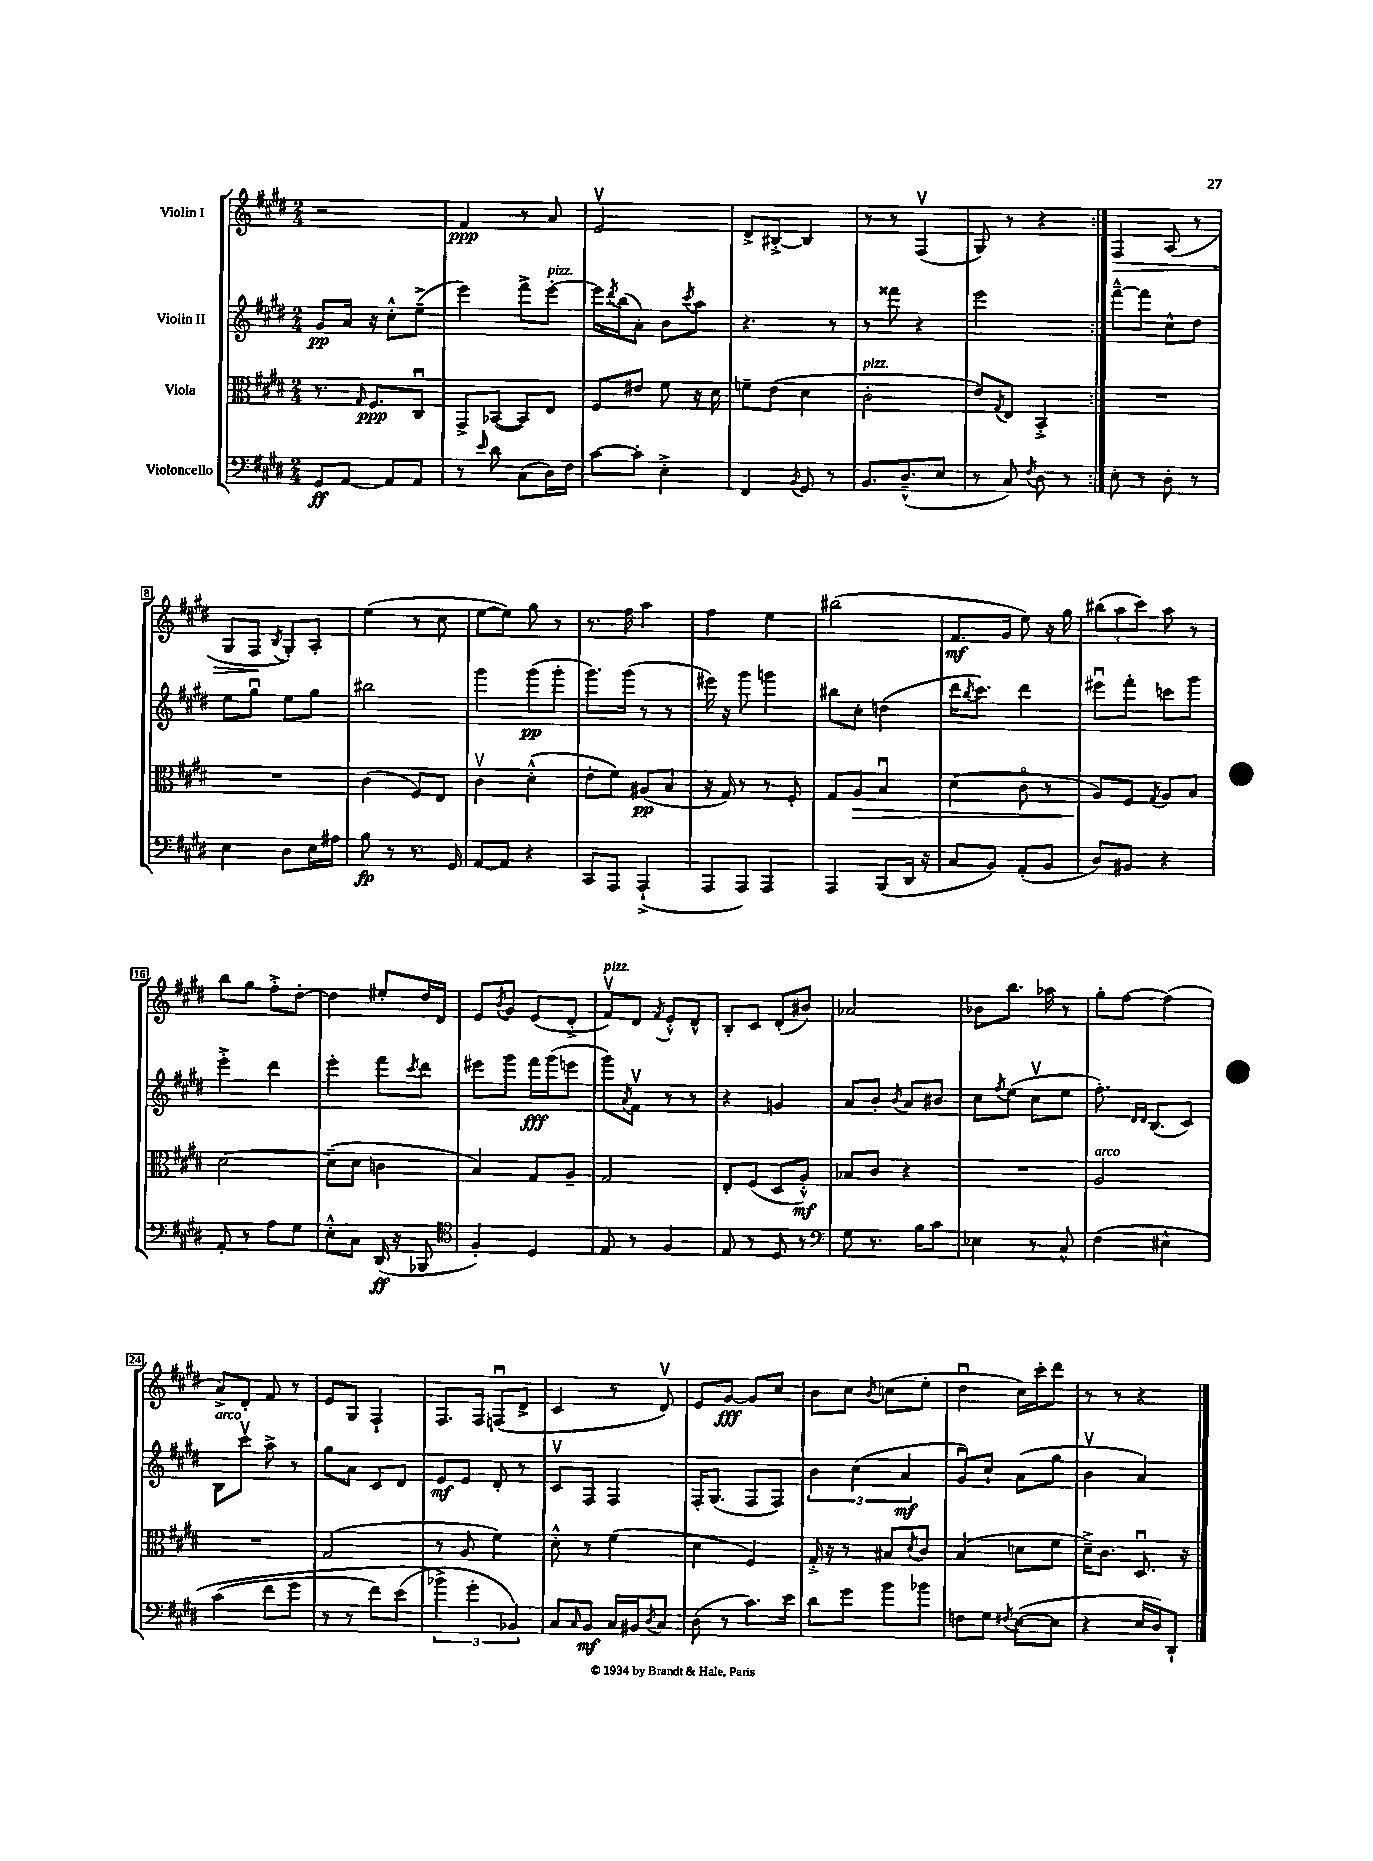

**kern	**dynam	**kern	**dynam	**kern	**dynam	**kern	**dynam
*part4	*part4	*part3	*part3	*part2	*part2	*part1	*part1
*staff4	*staff4	*staff3	*staff3	*staff2	*staff2	*staff1	*staff1
*I"Violoncello	*	*I"Viola	*	*I"Violin II	*	*I"Violin I	*
*clefF4	*	*clefC3	*	*clefG2	*	*clefG2	*
*k[f#c#g#d#]	*	*k[f#c#g#d#]	*	*k[f#c#g#d#]	*	*k[f#c#g#d#]	*
*M2/4	*	*M2/4	*	*M2/4	*	*M2/4	*
=1	=1	=1	=1	=1	=1	=1	=1
8GG#/L	ff	8.r	.	8g#/L	pp	2r	.
[8AA/J	.	.	.	16a/Jk	.	.	.
.	.	16qqG#/	.	.	.	.	.
.	.	8.F#/L	ppp	16r	.	.	.
8AA/L]	.	.	.	8cc#'^^\L	.	.	.
8AA/J	.	8C#u/J	.	(8ee~^\J	.	.	.
=2	=2	=2	=2	=2	=2	=2	=2
8r	.	8GG#^/L	.	4eee\)	.	4f#/	ppp
16qqe/	.	.	.	.	.	.	.
8d#\	.	([8BB-X/J	.	.	.	.	.
(8C#\L	.	8BB-/L])	.	8fff#^\L	.	8r	.
!	!	!	!	!LO:TX:a:i:t=pizz.	!	!	!
16D#\L)	.	8E/J	.	[8eee'\J	.	8a/	.
16F#\JJ	.	.	.	.	.	.	.
=3	=3	=3	=3	=3	=3	=3	=3
[8c#\L	.	8F#/L	.	16eee\LL]	.	2ev/	.
.	.	.	.	8qddd#/	.	.	.
.	.	.	.	(16bb\J	.	.	.
8c#'\J]	.	8e#X/J	.	8a'\J)	.	.	.
4E'^\	.	8f#\	.	8b\L	.	.	.
.	.	.	.	8qccc#/	.	.	.
.	.	16r	.	8aa\J	.	.	.
.	.	16d#\	.	.	.	.	.
=4	=4	=4	=4	=4	=4	=4	=4
4FF#/	.	8fn~\L	.	4.r	.	8d#^/L	.
.	.	(8e\J	.	.	.	[8B#X'^/J	.
8qBB/	.	.	.	.	.	.	.
8GG#/	.	4d#\	.	.	.	4B#/]	.
8r	.	.	.	8r	.	.	.
=5	=5	=5	=5	=5	=5	=5	=5
!	!	!LO:TX:a:i:t=pizz.	!	!	!	!	!
8.BB/L	.	2c#'\	.	8r	.	8r	.
.	.	.	.	8fff##X\	.	8r	.
(8.D#~^^/	.	.	.	.	.	.	.
.	.	.	.	4r	.	(4F#v/	.
8E/J	.	.	.	.	.	.	.
=6	=6	=6	=6	=6	=6	=6	=6
8r	.	8e/L)	.	2eee\	.	8G#/)	.
.	.	8qG#/	.	.	.	.	.
8C#/)	.	8E/J	.	.	.	8r	.
8qF#/	.	.	.	.	.	.	.
8D#\	.	4BB'^/	.	.	.	4r	.
8r	.	.	.	.	.	.	.
=7:|!	=7:|!	=7:|!	=7:|!	=7:|!	=7:|!	=7:|!	=7:|!
!	!	!	!	!	!	!	!LO:HP:b
8E'\	.	2r	.	[8fff#~^^\L	.	4F#/	>
8r	.	.	.	8fff#\J]	.	.	.
8D#'\	.	.	.	8cc#^^\L	.	(8A/	.
8r	.	.	.	8dd#\J	.	8r	.
!!LO:LB:g=z
=8	=8	=8	=8	=8	=8	=8	=8
4E\	.	2r	.	8ee\L	.	8G#/L	.
.	.	.	.	8gg#u\J	.	8F#/J	.
.	.	.	.	.	.	8qB/	.
8D#\L	.	.	.	8ee\L	.	8G#'/L)	]
16E\L	.	.	.	8gg#\J	.	8A'/J	.
16A#X\JJ	.	.	.	.	.	.	.
=9	=9	=9	=9	=9	=9	=9	=9
8B\	fp	(4c#\	.	2bb#X\	.	(4ee\	.
8r	.	.	.	.	.	.	.
8.r	.	8F#/L)	.	.	.	8r	.
.	.	8E/J	.	.	.	8cc#\	.
16GG#/	.	.	.	.	.	.	.
=10	=10	=10	=10	=10	=10	=10	=10
[8AA/L	.	4c#v\	.	4ggg#\	.	[8ee\L	.
8AA/J]	.	.	.	.	.	8ee\J])	.
4r	.	(4d#'^^\	.	(8ggg#\L	pp	8gg#\	.
.	.	.	.	8ggg#'\J	.	8r	.
=11	=11	=11	=11	=11	=11	=11	=11
8CC#/L	.	8e'\L	.	8.ggg#\L)	.	8.r	.
8AAA/J	.	8f#\J)	.	.	.	.	.
.	.	.	.	(16ggg#\Jk	.	16ff#\	.
(4AAA`^/	.	(8A#X/L	pp	8r	.	4aa\	.
.	.	8B/J	.	8r	.	.	.
=12	=12	=12	=12	=12	=12	=12	=12
8AAA/L	.	16r	.	16eee#X\)	.	4ff#\	.
.	.	16G#/)	.	16r	.	.	.
8AAA/J)	.	8r	.	8ggg#\	.	.	.
4AAA/	.	8r	.	4gggn\	.	4ee\	.
.	.	8F#'/	.	.	.	.	.
=13	=13	=13	=13	=13	=13	=13	=13
4AAA/	.	8G#/L	.	8bb#X\L	.	(2bb#X\	.
!	!	!	!LO:HP:b	!	!	!	!
.	.	8A/J	>	8cc#'\J	.	.	.
(8BBB/L	.	4Bu/	.	(4ddn\	.	.	.
16DD#/Jk	.	.	.	.	.	.	.
16r	.	.	.	.	.	.	.
=14	=14	=14	=14	=14	=14	=14	=14
8C#/L	.	(4d#\	.	16ddd#\KL	.	8.f#/L	mf
.	.	.	.	8qbb/	.	.	.
.	.	.	.	8.ccc#\J)	.	.	.
8BB/J)	.	.	.	.	.	.	.
.	.	.	.	.	.	16g#/Jk	.
(8AA'/L	.	8c#\	.	4ddd#\	.	8ee\)	.
8BB/J	.	8r	.	.	.	16r	.
.	.	.	.	.	.	16gg#\	.
=15	=15	=15	=15	=15	=15	=15	=15
8D#/L)	.	8A/L)	.	8eee#Xu\L	.	(12bb#X\L	.
.	.	.	.	.	.	12aa\	.
8BB#X/J	.	8F#/J	]	8fff#'\J	.	.	.
.	.	.	.	.	.	12ccc#\J)	.
.	.	8qG#/	.	.	.	.	.
4r	.	8A/L	.	8cccn\L	.	8aa\	.
.	.	8B/J	.	8ggg#\J	.	8r	.
!!LO:LB:g=z
=16	=16	=16	=16	=16	=16	=16	=16
8AA'/	.	[2d#\	.	4eee'^\	.	8bb\L	.
8r	.	.	.	.	.	8gg#\J	.
8A\L	.	.	.	4ddd#\	.	8ff#'^\L	.
8G#\J	.	.	.	.	.	[8dd#'\J	.
=17	=17	=17	=17	=17	=17	=17	=17
8E'^^\L	.	(8d#~\L]	.	4eee'\	.	4dd#\]	.
8C#\J	.	8d#\J	.	.	.	.	.
(16DD#/	ff	4cn\	.	8fff#\L	.	8ee#X'/L	.
16r	.	.	.	.	.	.	.
.	.	.	.	8qccc#/	.	.	.
8BBB-X/	.	.	.	8ddd#\J	.	16dd#/L	.
.	.	.	.	.	.	16d#/JJ	.
=18	=18	=18	=18	=18	=18	=18	=18
*clefC4	*	*	*	*	*	*	*
4F#'/)	.	4B/)	.	8eee#X\L	.	8e/L	.
.	.	.	.	.	.	8qb/	.
.	.	.	.	8ggg#\J	.	8g#/J	.
4D#/	.	8G#/L	.	16fff#\LL	fff	(8e/L	.
.	.	.	.	(16ggg#\J	.	.	.
.	.	8A~/J	.	8eeen\J	.	8d#'^/J	.
=19	=19	=19	=19	=19	=19	=19	=19
!	!	!	!	!	!	!LO:TX:a:i:t=pizz.	!
8E/	.	2G#/	.	8ggg#\L)	.	8f#v/L)	.
.	.	.	.	8qa/	.	.	.
8r	.	.	.	8f#v\J	.	8d#/J	.
.	.	.	.	.	.	8qf#/	.
4F#/	.	.	.	8r	.	8e'^^/L	.
.	.	.	.	8r	.	8d#^^/J	.
=20	=20	=20	=20	=20	=20	=20	=20
8E/	.	8E'/L	.	4r	.	8B'/L	.
8r	.	(8F#/J	.	.	.	8c#/J	.
8D#/	.	8D#/L	.	4gn/	.	(8d#'/L	.
8r	.	8A'^^/J)	mf	.	.	8b#X/J)	.
=21	=21	=21	=21	=21	=21	=21	=21
*clefF4	*	*	*	*	*	*	*
8G#\	.	8B-X/L	.	8a/L	.	2a-X/	.
8.r	.	8c#/J	.	8b'/J	.	.	.
.	.	.	.	8qb/	.	.	.
.	.	4r	.	8a/L	.	.	.
16B\KL	.	.	.	.	.	.	.
8c#\J	.	.	.	8b#X/J	.	.	.
=22	=22	=22	=22	=22	=22	=22	=22
4E-X\	.	2r	.	8cc#\L	.	8b-X\L	.
.	.	.	.	8qff#/	.	.	.
.	.	.	.	(8ee\J	.	8.bb\J	.
8r	.	.	.	8cc#v\L	.	.	.
.	.	.	.	.	.	16aa-X\	.
8C#^^/	.	.	.	8ee\J	.	8r	.
=23	=23	=23	=23	=23	=23	=23	=23
!	!	!LO:TX:a:i:t=arco	!	!	!	!	!
(4F#\	.	2A/	.	8.ff#'\)	.	8gg#'\L	.
.	.	.	.	.	.	[8ff#\J	.
.	.	.	.	16qqd#/LL	.	.	.
.	.	.	.	16qqd#/JJ	.	.	.
.	.	.	.	(8.B/L	.	.	.
4E#X^^\	.	.	.	.	.	(4ff#\]	.
.	.	.	.	8c#/J)	.	.	.
!!LO:LB:g=z
=24	=24	=24	=24	=24	=24	=24	=24
!	!	!	!	!LO:TX:a:i:t=arco	!	!	!
(4c#\	.	2r	.	8B\L	.	8a^/L)	.
.	.	.	.	8ccc#v\J	.	8d#'/J	.
8f#\L	.	.	.	8aa^\	.	8f#/	.
8g#\J	.	.	.	8r	.	8r	.
=25	=25	=25	=25	=25	=25	=25	=25
8r	.	(2G#/	.	8gg#\L	.	8e/L	.
8r	.	.	.	8a\J	.	8G#/J	.
8f#\L)	.	.	.	8c#/L	.	4F#`/	.
(8e\J	.	.	.	8d#/J	.	.	.
=26	=26	=26	=26	=26	=26	=26	=26
6b-X^\)	.	8r	.	8e/L	mf	8.F#/L	.
.	.	8A/	.	8e/J	.	.	.
6g#'\	.	.	.	.	.	.	.
.	.	.	.	.	.	16F#/Jk	.
.	.	4f#\)	.	8d#'/	.	(8Fnu/L	.
6BB-X/)	.	.	.	.	.	.	.
.	.	.	.	8r	.	8d#^/J	.
=27	=27	=27	=27	=27	=27	=27	=27
8C#/L	.	8d#'^^\	.	8c#v/L	.	4c#/	.
16qqC#/	.	.	.	.	.	.	.
8BB/J	mf	8r	.	8F#/J	.	.	.
16C#/LL	.	(4f#\	.	4F#/	.	8r	.
16BB#X/J	.	.	.	.	.	.	.
8qD#/	.	.	.	.	.	.	.
8C#/J	.	.	.	.	.	8d#v/)	.
=28	=28	=28	=28	=28	=28	=28	=28
(8D#\	.	4d#\	.	16F#'/KL	.	8e/L	.
.	.	.	.	(8.G#/J	.	.	.
8r	.	.	.	.	.	[8g#/J	fff
8.c#\L)	.	4F#/)	.	8F#/L	.	8g#/L]	.
.	.	.	.	8F#/J)	.	8cc#/J	.
16e\Jk	.	.	.	.	.	.	.
=29	=29	=29	=29	=29	=29	=29	=29
8d#\L	.	16G#'^/	.	6b\	.	8b\L	.
.	.	16r	.	.	.	.	.
8g#\J	.	8r	.	.	.	8cc#\J	.
.	.	.	.	(6cc#\	.	.	.
.	.	.	.	.	.	8qb/	.
8b\L	.	8B#X/L	.	.	.	(8ccn\L	.
.	.	.	.	6a/	mf	.	.
.	.	8qd#/	.	.	.	.	.
8b-X\J	.	8c#/J	.	.	.	8ee'\J	.
=30	=30	=30	=30	=30	=30	=30	=30
8Fn\L	.	(4B/	.	8g#u/L)	.	4dd#u\	.
8G#\J	.	.	.	8cc#`/J	.	.	.
8qF#X/	.	.	.	.	.	.	.
([8E\L	.	8dn\L	.	(8a\L	.	16cc#\LL)	.
.	.	.	.	.	.	16ccc#'\J	.
8E\J]	.	8f#\J	.	8gg#\J	.	8ddd#\J	.
=31	=31	=31	=31	=31	=31	=31	=31
4r	.	16d#~^\KL)	.	4bv\	.	8r	.
.	.	8.c#\J	.	.	.	.	.
.	.	.	.	.	.	8r	.
16E/LL	.	8.D#u/	.	4a/)	.	4r	.
16D#/J)	.	.	.	.	.	.	.
8DD#`/J	.	.	.	.	.	.	.
.	.	16r	.	.	.	.	.
==	==	==	==	==	==	==	==
*-	*-	*-	*-	*-	*-	*-	*-
